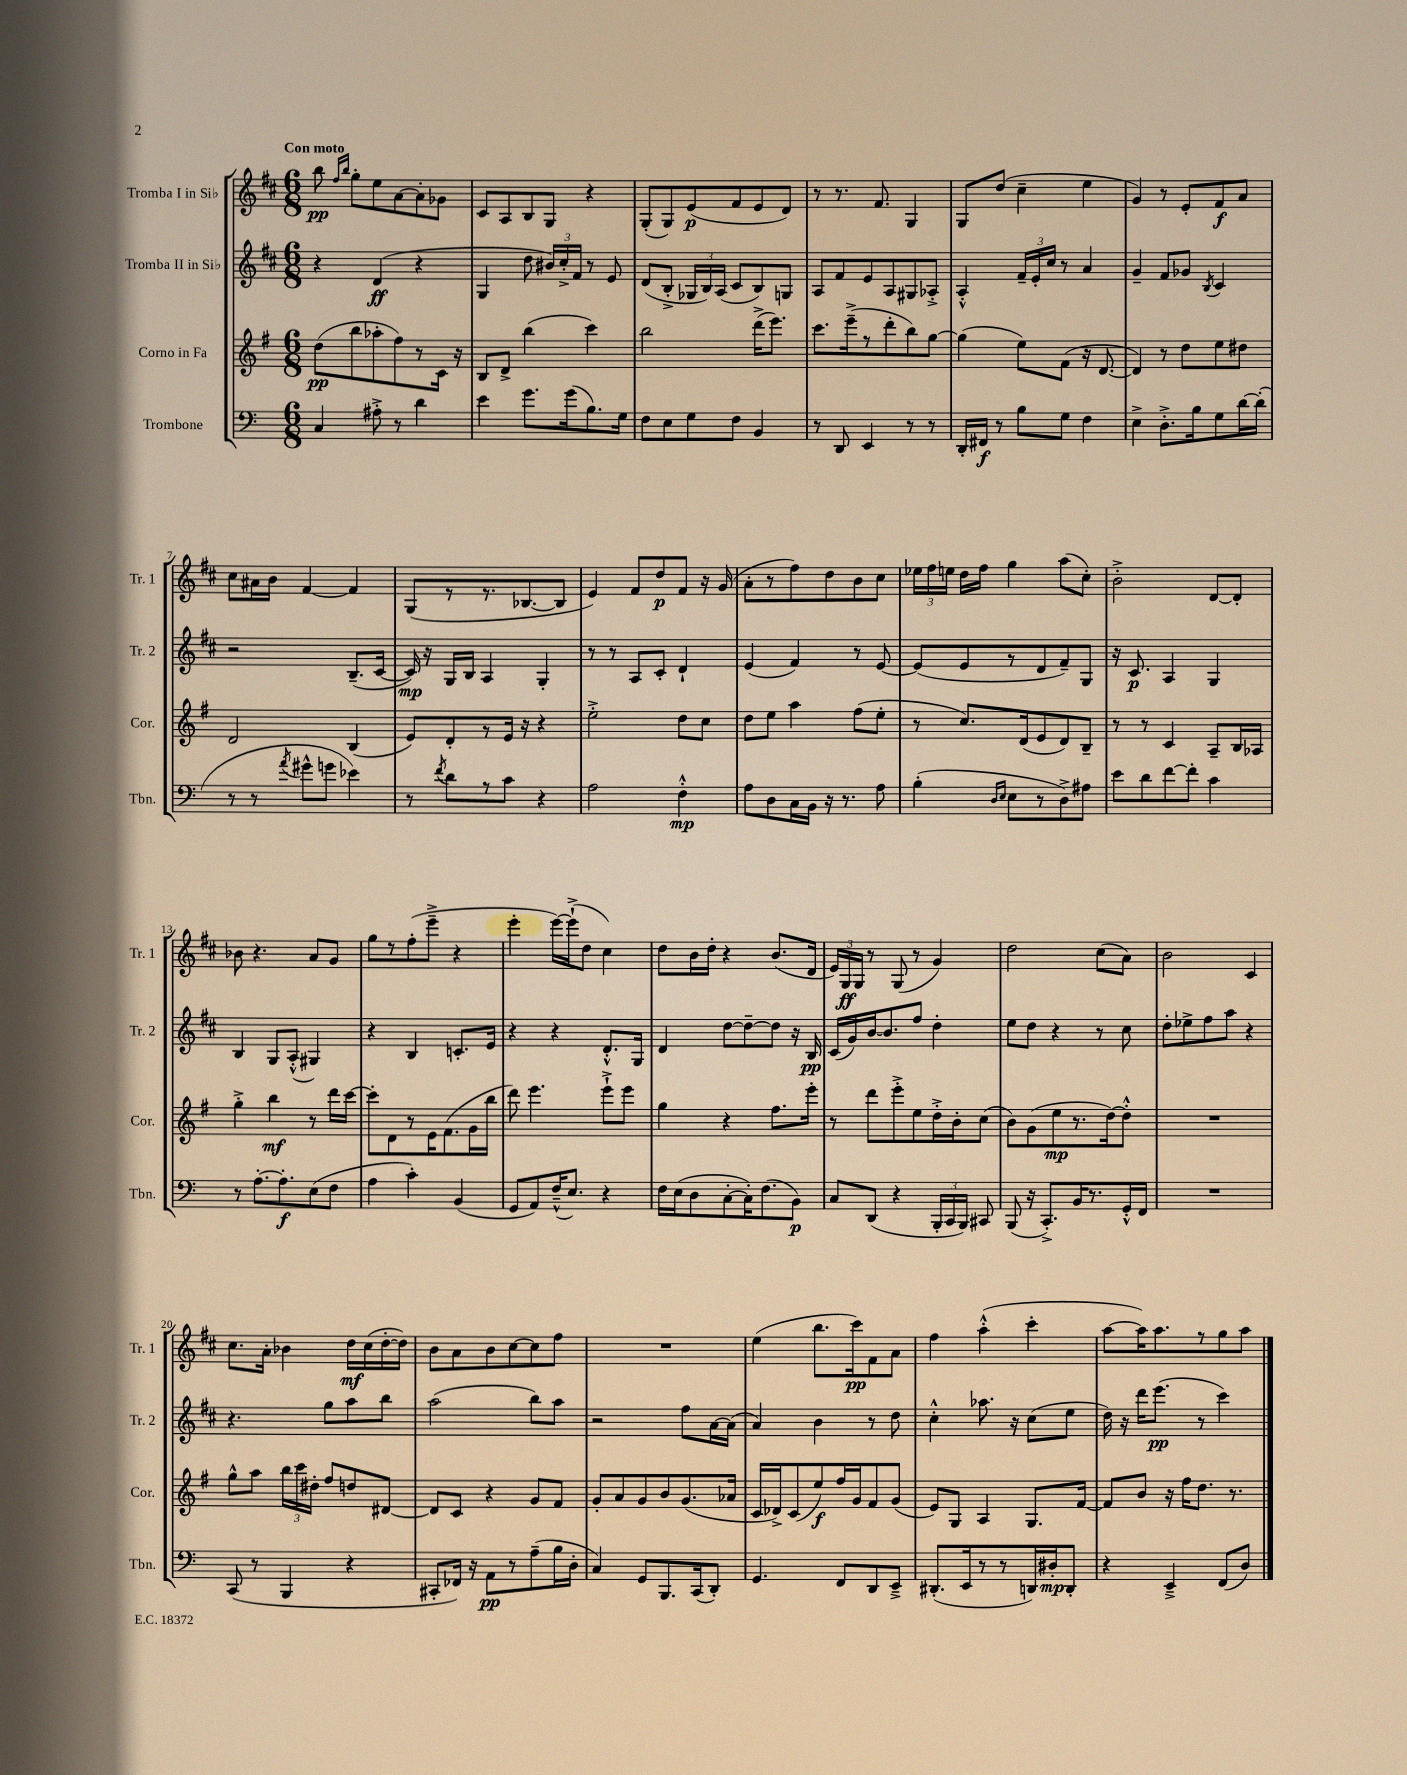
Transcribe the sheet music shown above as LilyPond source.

<<
\new StaffGroup <<
\new Staff = "s0" \with { instrumentName = "Tromba I in Sib" shortInstrumentName = "Tr. 1" } {
    \clef treble \key d \major \numericTimeSignature \time 6/8 \tempo "Con moto"
    \autoBeamOff b''8\pp \grace { fis''16[ b''16] } g''8[-. e''8 a'8~ a'8-. ges'8] |
    cis'8[ a8 b8 g8] r4 |
    g8[-.( g8) e'8\p( fis'8 e'8 d'8]) |
    r8 r8. fis'8. g4 |
    g8[ d''8]( cis''4-- e''4 |
    g'4) r8 e'8[-. fis'8\f a'8] |
    cis''8[ ais'16 b'16] fis'4~ fis'4 |
    g8[( r8 r8. bes8.~ bes8] |
    e'4) fis'8[ d''8\p fis'8] r16 g'16( |
    a'8[-. r8 fis''8) d''8 b'8 cis''8] |
    \tuplet 3/2 { ees''16[ fis''16 e''16] } d''16[ fis''16] g''4 a''8[( cis''8]-.) |
    b'2-.-> d'8[~ d'8]-. |
    bes'8 r4. a'8[ g'8] |
    g''8[ r8 fis''8-.( e'''8]---> r4 |
    e'''4-. e'''16[~) e'''16-!->( d''8] cis''4) |
    d''8[ b'16 d''16]-. r4 b'8.[( d'16] |
    \tuplet 3/2 { e'16[) g16\ff g16] } r8 g8( r8 g'4) |
    d''2 cis''8[( a'8]) |
    b'2 cis'4 |
    cis''8.[ a'16]-. bes'4 d''16[\mf cis''16( d''16~-. d''16]) |
    b'8[ a'8 b'8 cis''8~ cis''8 fis''8] |
    R2. |
    e''4( b''8.[ cis'''16\pp) fis'8 a'8] |
    fis''4 a''4-.-^( cis'''4-. |
    a''8[~ a''16) a''8. r8 g''8 a''8] \bar "|." |
}
\new Staff = "s1" \with { instrumentName = "Tromba II in Sib" shortInstrumentName = "Tr. 2" } {
    \clef treble \key d \major \numericTimeSignature \time 6/8
    \autoBeamOff r4 d'4\ff( r4 |
    g4 d''8 \tuplet 3/2 { bis'16[) cis''16-.-> fis'16] } r8 e'8 |
    d'8[( b8]-.-> \tuplet 3/2 { ges16[ b16) a16]( } cis'8[ b8) g8] |
    a8[ fis'8 e'8 a8 gis8 aes8]-.-> |
    a4-.-^ \tuplet 3/2 { fis'16[-- e'16-. cis''16] } r8 a'4 |
    g'4-- fis'8[ ges'8] \acciaccatura { b8 } cis'4 |
    r2 b8.[--( cis'16]~ |
    cis'16\mp) r16 g16[ b16] a4 g4-. |
    r8 r8 a8[ cis'8]-. d'4-! |
    e'4( fis'4) r8 e'8~ |
    e'8[( e'8 r8 d'8 fis'8--) g8] |
    r16 cis'8.\p a4 g4 |
    b4 g8[ a8]-.-^( gis4) |
    r4 b4 c'8.[-. e'16] |
    r4 r4 d'8.[-.-^ g16] |
    d'4 d''8[~ d''8~-- d''8] r16 b16\pp |
    cis'16[( g'16) b'16~ b'8. fis''8] d''4-. |
    e''8[ d''8] r4 r8 cis''8 |
    d''8[-. ees''8-> fis''8 a''8] r4 |
    r4. g''8[ a''8 b''8] |
    a''2( b''8[) a''8] |
    r2 fis''8[ a'16~ a'16]( |
    a'4) b'4 r8 d''8 |
    cis''4-.-^ aes''8. r16 cis''8[( e''8] |
    d''16) r16 d'''16[ e'''8.]\pp( r8 cis'''4) \bar "|." |
}
\new Staff = "s2" \with { instrumentName = "Corno in Fa" shortInstrumentName = "Cor." } {
    \clef treble \key g \major \numericTimeSignature \time 6/8
    \autoBeamOff d''8[\pp( b''8 aes''8-. fis''8) r8 c'16] r16 |
    b8[ d'8]-> b''4( c'''4) |
    b''2 d'''16[->( e'''8.]) |
    c'''8.[ e'''16--->( r8 d'''8-. b''8) g''8]~ |
    g''4( e''8[) fis'8]( r16 d'8.~ |
    d'4) r8 d''8[ e''8 dis''8] |
    d'2 b4( |
    e'8[) d'8-. r8 e'16] r16 r4 |
    e''2-.-> d''8[ c''8] |
    d''8[ e''8] a''4 fis''8[( e''8]-. |
    r8 c''8.[) d'16( e'8 d'8) b8]-- |
    r8 r8 c'4 a8[-- b16 aes16] |
    g''4-.-> b''4\mf r8 d'''16[ c'''16]~ |
    c'''8[-. d'8 r8 e'16 fis'8.( g'16 b''16] |
    d'''8) e'''4. e'''8[-!-> e'''8] |
    g''4 r4 fis''8.[ e'''16]-. |
    r8 d'''8[ e'''8-.-> e''8 d''16-.-> b'16-. c''8]( |
    b'8[) g'8( e''8\mp r8. d''16~) d''8]-.-^ |
    R2. |
    g''8[-^ a''8] \tuplet 3/2 { b''16[ c'''16 dis''16]-. } fis''8[ d''8 dis'8]~ |
    dis'8[ c'8] r4 g'8[ fis'8] |
    g'8[-. a'8 g'8 b'8 g'8.( aes'16] |
    c'16[ des'16->) c'8( e''8\f) fis''16 g'16 fis'8 g'8]( |
    e'8[) g8] a4 g8.[ fis'16]~ |
    fis'8[ b'8] r16 fis''16[ d''8.] r8. \bar "|." |
}
\new Staff = "s3" \with { instrumentName = "Trombone" shortInstrumentName = "Tbn." } {
    \clef bass \key c \major \numericTimeSignature \time 6/8
    \autoBeamOff c4 ais8-.-> r8 d'4 |
    e'4 g'8.[ g'16( b8.) g16] |
    f8[ e8 g8 f8] b,4 |
    r8 d,8 e,4 r8 r8 |
    d,16[-. fis,16]\f r8 b8[ g8] f4 |
    e4-> d8.[-.-> b16 g8 d'16~ d'16]-.( |
    r8 r8 \acciaccatura { a'8 } gis'8[-^ g'8] ees'4) |
    r8 \acciaccatura { f'8 } d'8[ r8 c'8] r4 |
    a2 f4-.-^\mp |
    a8[ d8 c16 b,16] r16 r8. a8 |
    b4-.( \grace { d16[ e16] } e8[ r8 d8->) ais8] |
    e'8[ d'8 f'8~ f'8]-. c'4 |
    r8 a8.[~-. a8.-.\f e8( f8] |
    a4 c'4-.) b,4( |
    g,8[ a,8) f16---^( e8.]) r4 |
    f16[ e16( d8 c8~-. c16-.) f8.( b,8]\p) |
    c8[ d,8]( r4 \tuplet 3/2 { b,,16[-. c,16 b,,16]) } cis,8 |
    b,,8( r16 c,8.[-.->) b,16 r8. g,16-.-^ f,16] |
    R2. |
    c,8( r8 b,,4 r4 |
    cis,8[-. fes,16]) r16 a,8[\pp r8 a8--( b16 d16]-. |
    c4) g,8[ b,,8. c,16( d,8]-.) |
    g,4. f,8[ d,8 e,8]---> |
    dis,8.[-.( e,16 r8 r8 d,16) dis16-.\mp d,8]-. |
    r4 e,4---> f,8[( d8]) \bar "|." |
}
>>
>>
